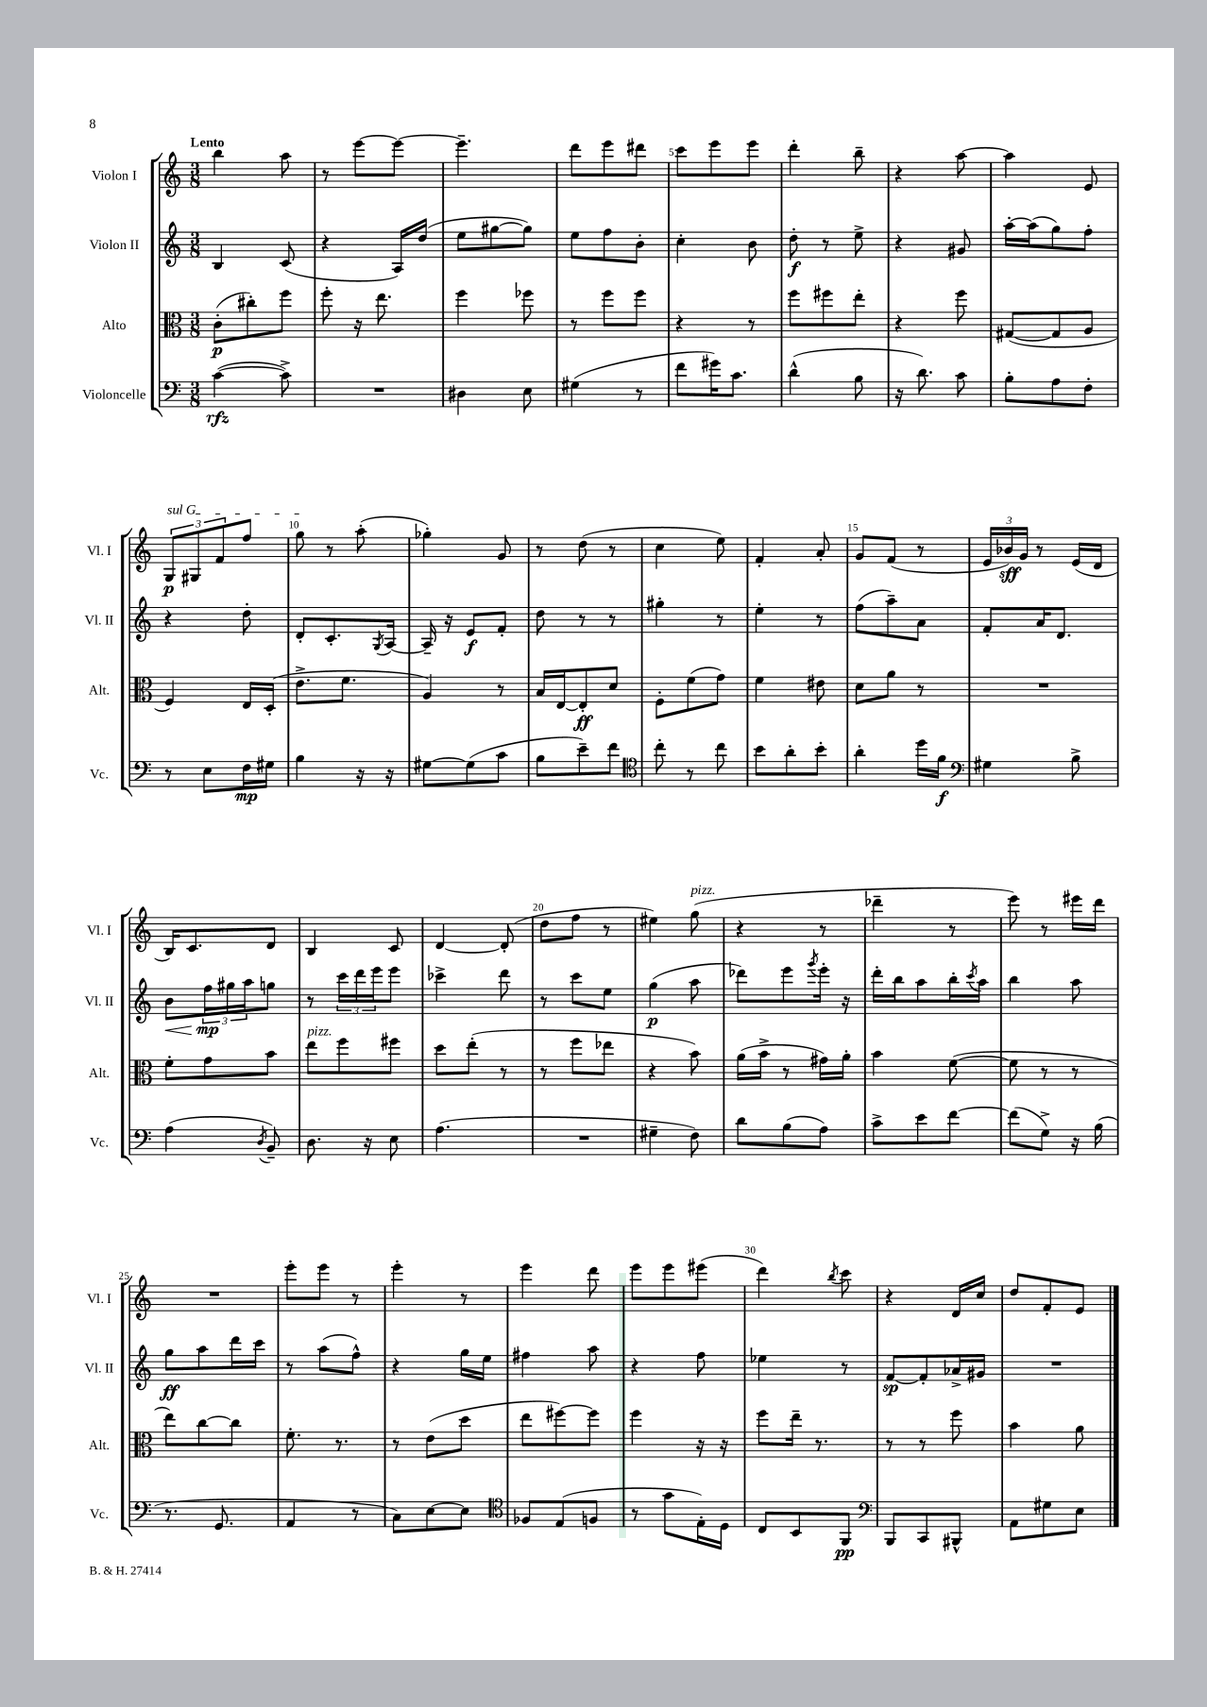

**kern	**kern	**kern	**kern
*staff4	*staff3	*staff2	*staff1
*clefF4	*clefC3	*clefG2	*clefG2
*k[]	*k[]	*k[]	*k[]
*M3/8	*M3/8	*M3/8	*M3/8
([4c	(8c'	4B	4bb
.	8cc#')	.	.
8c^])	8ff	(8c	8aa
=	=	=	=
4.r	8ff'	4r	8r
.	16r	.	[8eee
.	8.ee	.	.
.	.	16A)	8eee_
.	.	(16dd	.
=	=	=	=
4D#	4ff	8ee	4.eee~]
.	.	[8gg#	.
8E	8ff-	8gg#])	.
=	=	=	=
(4G#	8r	8ee	8ddd
.	8ff	8ff	8eee
8r	8ff	8b'	8ddd#
=	=	=	=
8f	4r	4cc'	8ccc
16g#)	.	.	8eee
8.c	.	.	.
.	8r	8b	8eee
=	=	=	=
(4d^^	8ff	8dd'	4ddd'
.	8ff#	8r	.
8B	8ee'	8ee^	8bb~
=	=	=	=
16r	4r	4r	4r
8.d)	.	.	.
8c	8ff	8g#	[8aa
=	=	=	=
8B'	([8G#	[16aa'	4aa]
.	.	(16aa]	.
8A	8G#]	8gg)	.
8F'	8A	8ff'	8e
=	=	=	=
8r	4F)	4r	12G
.	.	.	12G#
8E	.	.	.
.	.	.	12f
16F	16E	8dd'	8ff
16G#	(16D'	.	.
=	=	=	=
4B	8.e^	8d'	8gg
.	.	8.c'	8r
.	8.f	.	.
16r	.	.	(8aa'
.	.	8qG	.
16r	.	[16A	.
=	=	=	=
[8G#	4A)	16A~]	4gg-')
.	.	16r	.
(8G#]	.	8e	.
8c	8r	8f'	8g
=	=	=	=
8B	16B	8dd	8r
.	[16E	.	.
8e~)	8E']	8r	(8dd
8f	8d	8r	8r
=	=	=	=
*clefC4	*	*	*
8cc'	8F'	4gg#'	4cc
8r	(8f	.	.
8cc	8g)	8r	8ee)
=	=	=	=
8b	4f	4ee'	4f'
8a'	.	.	.
8b'	8e#	8r	8a'
=	=	=	=
4a'	8d	(8ff	8g
.	8a	8aa~)	(8f
16dd	8r	8a	8r
16f	.	.	.
=	=	=	=
*clefF4	*	*	*
4G#	4.r	8f'	24e
.	.	.	24b-)
.	.	.	24g
.	.	16a	8r
.	.	8.d	.
8B^	.	.	(16e
.	.	.	16d
=	=	=	=
(4A	8f'	8b	16B)
.	.	.	8.c
.	8g	24ff	.
.	.	24gg#	.
.	.	24aa	.
8qD	.	.	.
8BB~)	8b	8gg	8d
=	=	=	=
8.D	8ee	8r	4B
.	8ff	24ccc	.
.	.	24ddd	.
16r	.	.	.
.	.	24eee	.
8E	8ff#	8eee	8c
=	=	=	=
(4.A	8dd	4ccc-^	[4d
.	(8ee'	.	.
.	8r	8ddd	(8d']
=	=	=	=
4.r	8r	8r	8dd
.	8ff	8ccc	8ff
.	8ee-	8ee	8r
=	=	=	=
4G#~	4r	(4gg	4ee#)
8F)	8b)	8aa	(8gg
=	=	=	=
8d	(16a	8ddd-)	4r
.	16b^	.	.
(8B	8r	8eee	.
.	.	8qggg	.
8A)	16g#)	16eee'	8r
.	16a'	16r	.
=	=	=	=
8c^	4b	16ddd'	4ddd-~
.	.	16bb	.
8e	.	8aa	.
[8f	([8f	16bb'	8r
.	.	8qccc	.
.	.	16aa	.
=	=	=	=
(8f]	8f]	4bb	8eee)
8G^)	8r	.	8r
16r	8r	8aa	16eee#
(16B	.	.	16ddd
=	=	=	=
8.r	8ee)	8gg	4.r
.	[8cc	8aa	.
8.GG	.	.	.
.	8cc]	16ddd	.
.	.	16ccc	.
=	=	=	=
4AA	8.f'	8r	8eee'
.	.	(8aa	8eee
.	8.r	.	.
8r	.	8ff^^)	8r
=	=	=	=
8C)	8r	4r	4eee'
[8E	(8e	.	.
8E]	8dd	16gg	8r
.	.	16ee	.
=	=	=	=
*clefC4	*	*	*
8F-	8ee	4ff#	4eee
(8E	[8ff#)	.	.
8F	8ff#]	8aa	8ddd
=	=	=	=
8r	4ff	4r	8eee
8g	.	.	8eee
16E')	16r	8ff	(8eee#
16D	16r	.	.
=	=	=	=
8C	8ff	4ee-	4ddd)
8BB	16ee~	.	.
.	8.r	.	.
.	.	.	8qbb
8FF	.	8r	8ccc
=	=	=	=
*clefF4	*	*	*
8BBB	8r	[8f	4r
8CC	8r	8f']	.
8BBB#^^	8ff	16a-^	16d
.	.	16g#	16cc
=	=	=	=
8AA	4b	4.r	8dd
8G#	.	.	8f'
8E	8a	.	8e
==	==	==	==
*-	*-	*-	*-
